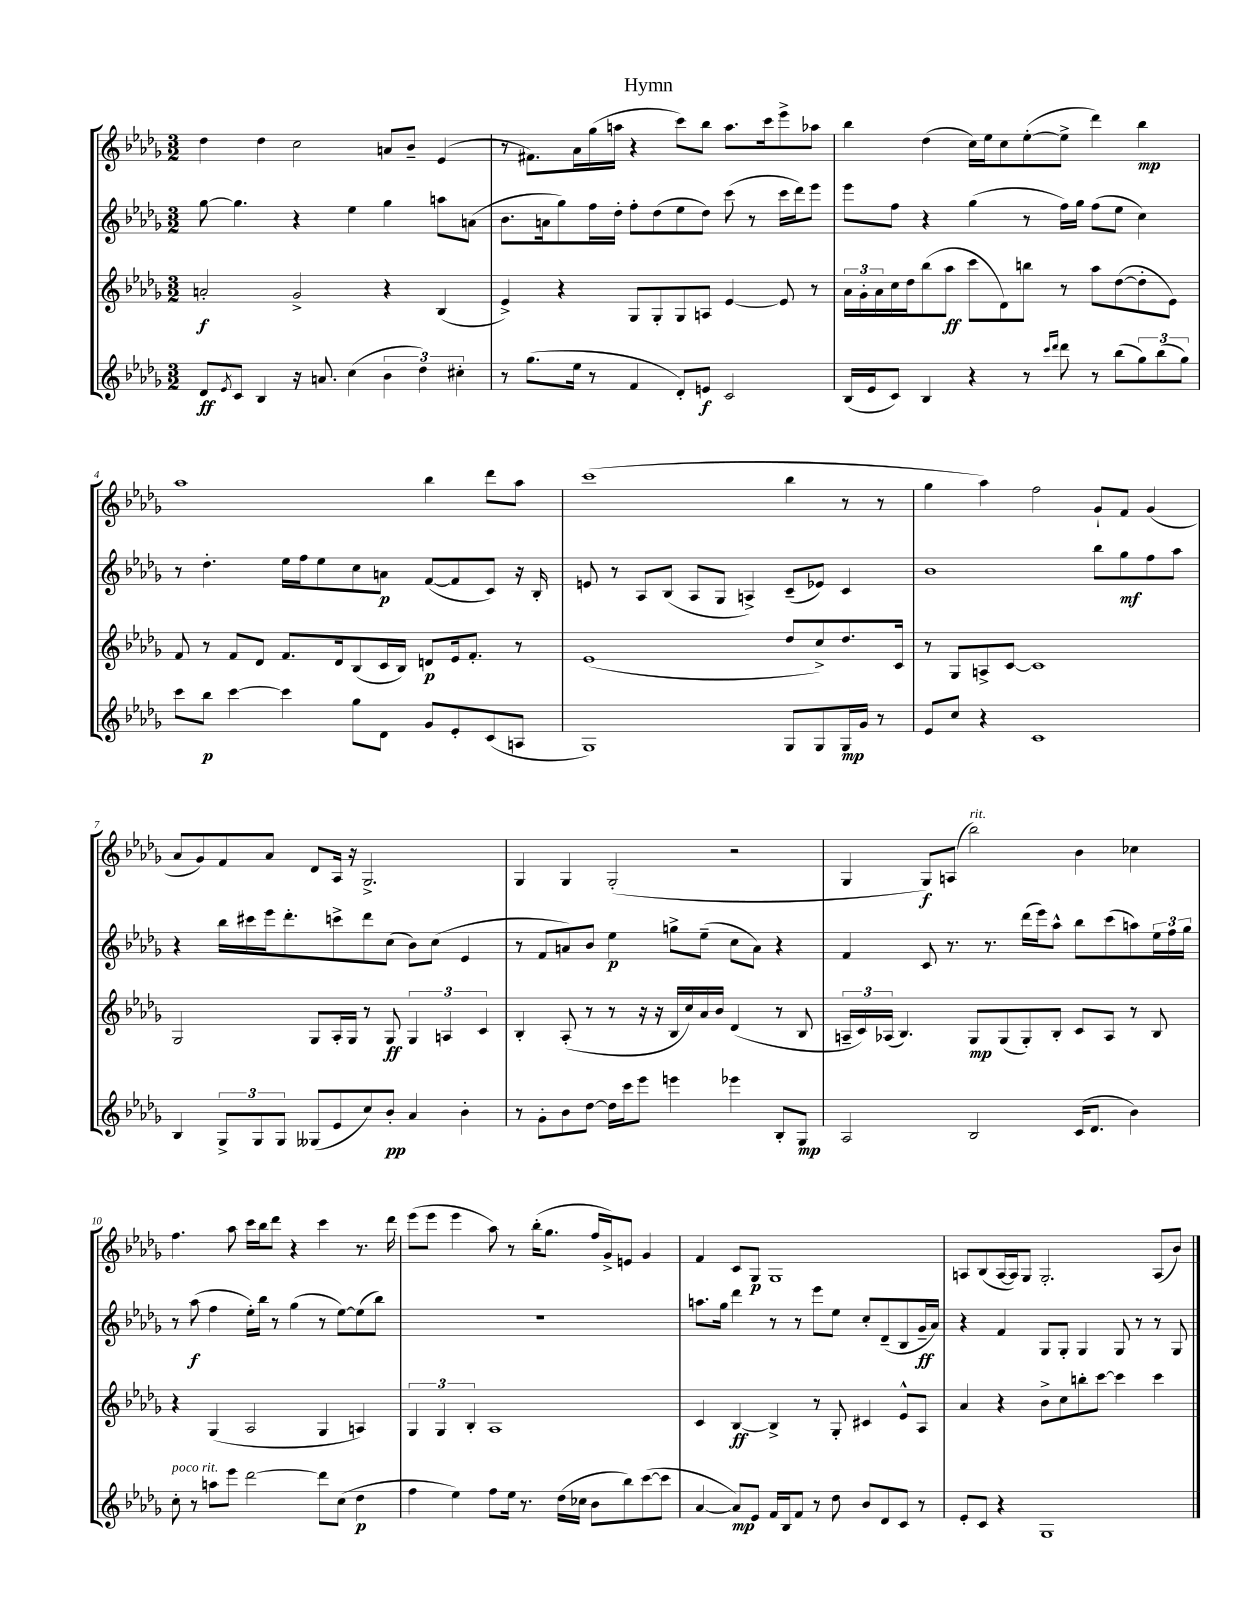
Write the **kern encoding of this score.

**kern	**kern	**kern	**kern
*staff4	*staff3	*staff2	*staff1
*clefG2	*clefG2	*clefG2	*clefG2
*k[b-e-a-d-g-]	*k[b-e-a-d-g-]	*k[b-e-a-d-g-]	*k[b-e-a-d-g-]
*M3/2	*M3/2	*M3/2	*M3/2
8d-	2a'	[8gg-	4dd-
8qe-	.	.	.
8c	.	4.gg-]	.
4B-	.	.	4dd-
16r	2g-^	4r	2cc
8.a	.	.	.
(4cc	.	4ee-	.
6b-	4r	4gg-	8a
.	.	.	8b-~
6dd-)	.	.	.
.	(4B-	8aa	(4e-
6cc#'	.	.	.
.	.	(8a	.
=	=	=	=
8r	4e-^)	8.b-	8r
(8.gg-	.	.	8.f#)
.	.	16a	.
.	4r	8gg-)	.
16ee-	.	.	16a-
8r	.	16ff	(16gg-
.	.	16dd-'	16aa
4f	8G-	8ff'	4r
.	8G-'	(8dd-	.
8d-')	8G-	8ee-	8ccc)
8e	8A	8dd-)	8bb-
2c	[4e-	(8ccc	8.aa
.	.	8r	.
.	.	.	16ccc
.	8e-]	16ccc	8eee-^
.	.	16ddd-)	.
.	8r	8eee-	8aa-
=	=	=	=
(16B-	24a-	8eee-	4bb-
.	24g-'	.	.
16e-	.	.	.
.	24a-	.	.
8c)	16cc	8ff	.
.	16dd-	.	.
4B-	(8bb-	4r	(4dd-
.	8aa-	.	.
4r	8ccc	(4gg-	16cc)
.	.	.	16ee-
.	8d-)	.	8cc
8r	8bb	8r	([8ee-'
16qqccc	.	.	.
16qqddd-	.	.	.
8ddd-	8r	16ff)	8ee-^]
.	.	16gg-	.
8r	8aa-	(8ff	4ddd-)
(8bb-	([8dd-	8ee-	.
12gg-)	8dd-']	4cc)	4bb-
(12bb-	.	.	.
.	8e-)	.	.
12gg-)	.	.	.
=	=	=	=
8ccc	8f	8r	1aa-
8bb-	8r	4.dd-'	.
[4ccc	8f	.	.
.	8d-	.	.
4ccc]	8.f	16ee-	.
.	.	16ff	.
.	.	8ee-	.
.	16d-	.	.
8gg-	(8B-	8cc	.
8d-	16c	8a	.
.	16B-)	.	.
8g-	8d	([8f	4bb-
8e-'	16e-	8f]	.
.	8.f'	.	.
(8c	.	8c)	8ddd-
8A	8r	16r	8aa-
.	.	16B-'	.
=	=	=	=
1G-)	(1e-	8e	(1ccc
.	.	8r	.
.	.	8A-	.
.	.	(8B-	.
.	.	8A-	.
.	.	8G-	.
.	.	4A^)	.
8G-	8dd-	(8c~	4bb-
8G-	8cc^)	8e-)	.
16G-	8.dd-	4c	8r
16g-	.	.	.
8r	.	.	8r
.	16c	.	.
=	=	=	=
8e-	8r	1b-	4gg-
8cc	8G-	.	.
4r	8A^	.	4aa-)
.	[8c	.	.
1c	1c]	.	2ff
.	.	8bb-	8g-`
.	.	8gg-	8f
.	.	8ff	(4g-
.	.	8aa-	.
=	=	=	=
4B-	2G-	4r	8a-
.	.	.	8g-)
12G-^	.	16bb-	8f
.	.	16ccc#	.
12G-	.	.	.
.	.	16eee-	8a-
12G-	.	.	.
.	.	8.ddd-'	.
(8G--	8G-	.	8d-
8e-	16A-'	8ccc^	16A-
.	16G-	.	16r
8cc)	8r	8ddd-	2.G-^
8b-'	8G-	(8cc	.
4a-	6G-	8b-)	.
.	.	(8cc	.
.	6A	.	.
4b-'	.	4e-	.
.	6c	.	.
=	=	=	=
8r	4B-'	8r	4G-
8g-'	.	8f	.
8b-	(8A-'	8a)	4G-
[8dd-	8r	8b-	.
16dd-]	8r	4ee-	(2G-'
16ccc	.	.	.
8eee-	16r	.	.
.	16r	.	.
4eee	16B-	8gg^	.
.	16cc)	.	.
.	16a-	(8ee-~	.
.	16b-	.	.
4eee-	(4d-	8cc	2r
.	.	8a)	.
8B-'	8r	4r	.
8G-	8B-	.	.
=	=	=	=
2A-	24A~	4f	4G-
.	24c)	.	.
.	(24A-	.	.
.	4.B-)	.	.
.	.	8c	8G-)
.	.	8.r	(8A
2B-	8G-	.	2bb-)
.	.	8.r	.
.	(8G-	.	.
.	8G-')	(16ddd-	.
.	.	16eee-)	.
.	8B-'	8aa-^^	.
(16c	8c	8bb-	4b-
8.d-	.	.	.
.	8A-	(8ccc	.
4b-)	8r	8aa)	4cc-
.	8B-	24ee-	.
.	.	24ff	.
.	.	24gg-	.
=	=	=	=
8cc'	4r	8r	4.ff
8r	.	(8aa-	.
8aa	(4G-	4ff	.
8eee-	.	.	8aa-
[2ddd-	2A-	16ee-')	16ccc
.	.	16bb-	16bb-
.	.	8r	8ddd-
.	.	(4gg-	4r
8ddd-]	4G-	8r	4ccc
(8cc	.	[8ee-)	.
4dd-	4A)	(8ee-]	8.r
.	.	8bb-)	.
.	.	.	16ddd-
=	=	=	=
4ff	6G-	1.r	(8eee-
.	.	.	8eee-
.	6G-	.	.
4ee-)	.	.	4eee-
.	6B-'	.	.
8ff	1A-	.	8aa-)
16ee-	.	.	8r
8.r	.	.	.
.	.	.	(16bb-'
.	.	.	8.gg-
(16dd-	.	.	.
16cc-	.	.	.
8b-	.	.	16ff
.	.	.	16g-^)
8bb-)	.	.	8e
([8ccc	.	.	4g-
8ccc]	.	.	.
=	=	=	=
[4a-	4c	8.aa	4f
.	.	16gg-	.
8a-])	[4B-	4ddd-	8c
8e-	.	.	8G-
16f	4B-^]	8r	1G-
16B-	.	.	.
8f	.	8r	.
8r	8r	8eee-	.
8dd-	8G-'	8ee-	.
8b-	4c#	8cc'	.
8d-	.	(8d-~	.
8c	8e-^^	8B-	.
8r	8A-	16g-~	.
.	.	16a-)	.
=	=	=	=
8e-'	4a-	4r	8A
8c	.	.	(8B-
4r	4r	4f	[16A
.	.	.	16A])
.	.	.	8G-
1G-	8b-^	8G-	2.G-'
.	8cc	8G-'	.
.	8bb'	4G-	.
.	[8ccc	.	.
.	4ccc]	8G-	.
.	.	8r	.
.	4ccc	8r	(8A
.	.	8G-	8b-)
==	==	==	==
*-	*-	*-	*-
